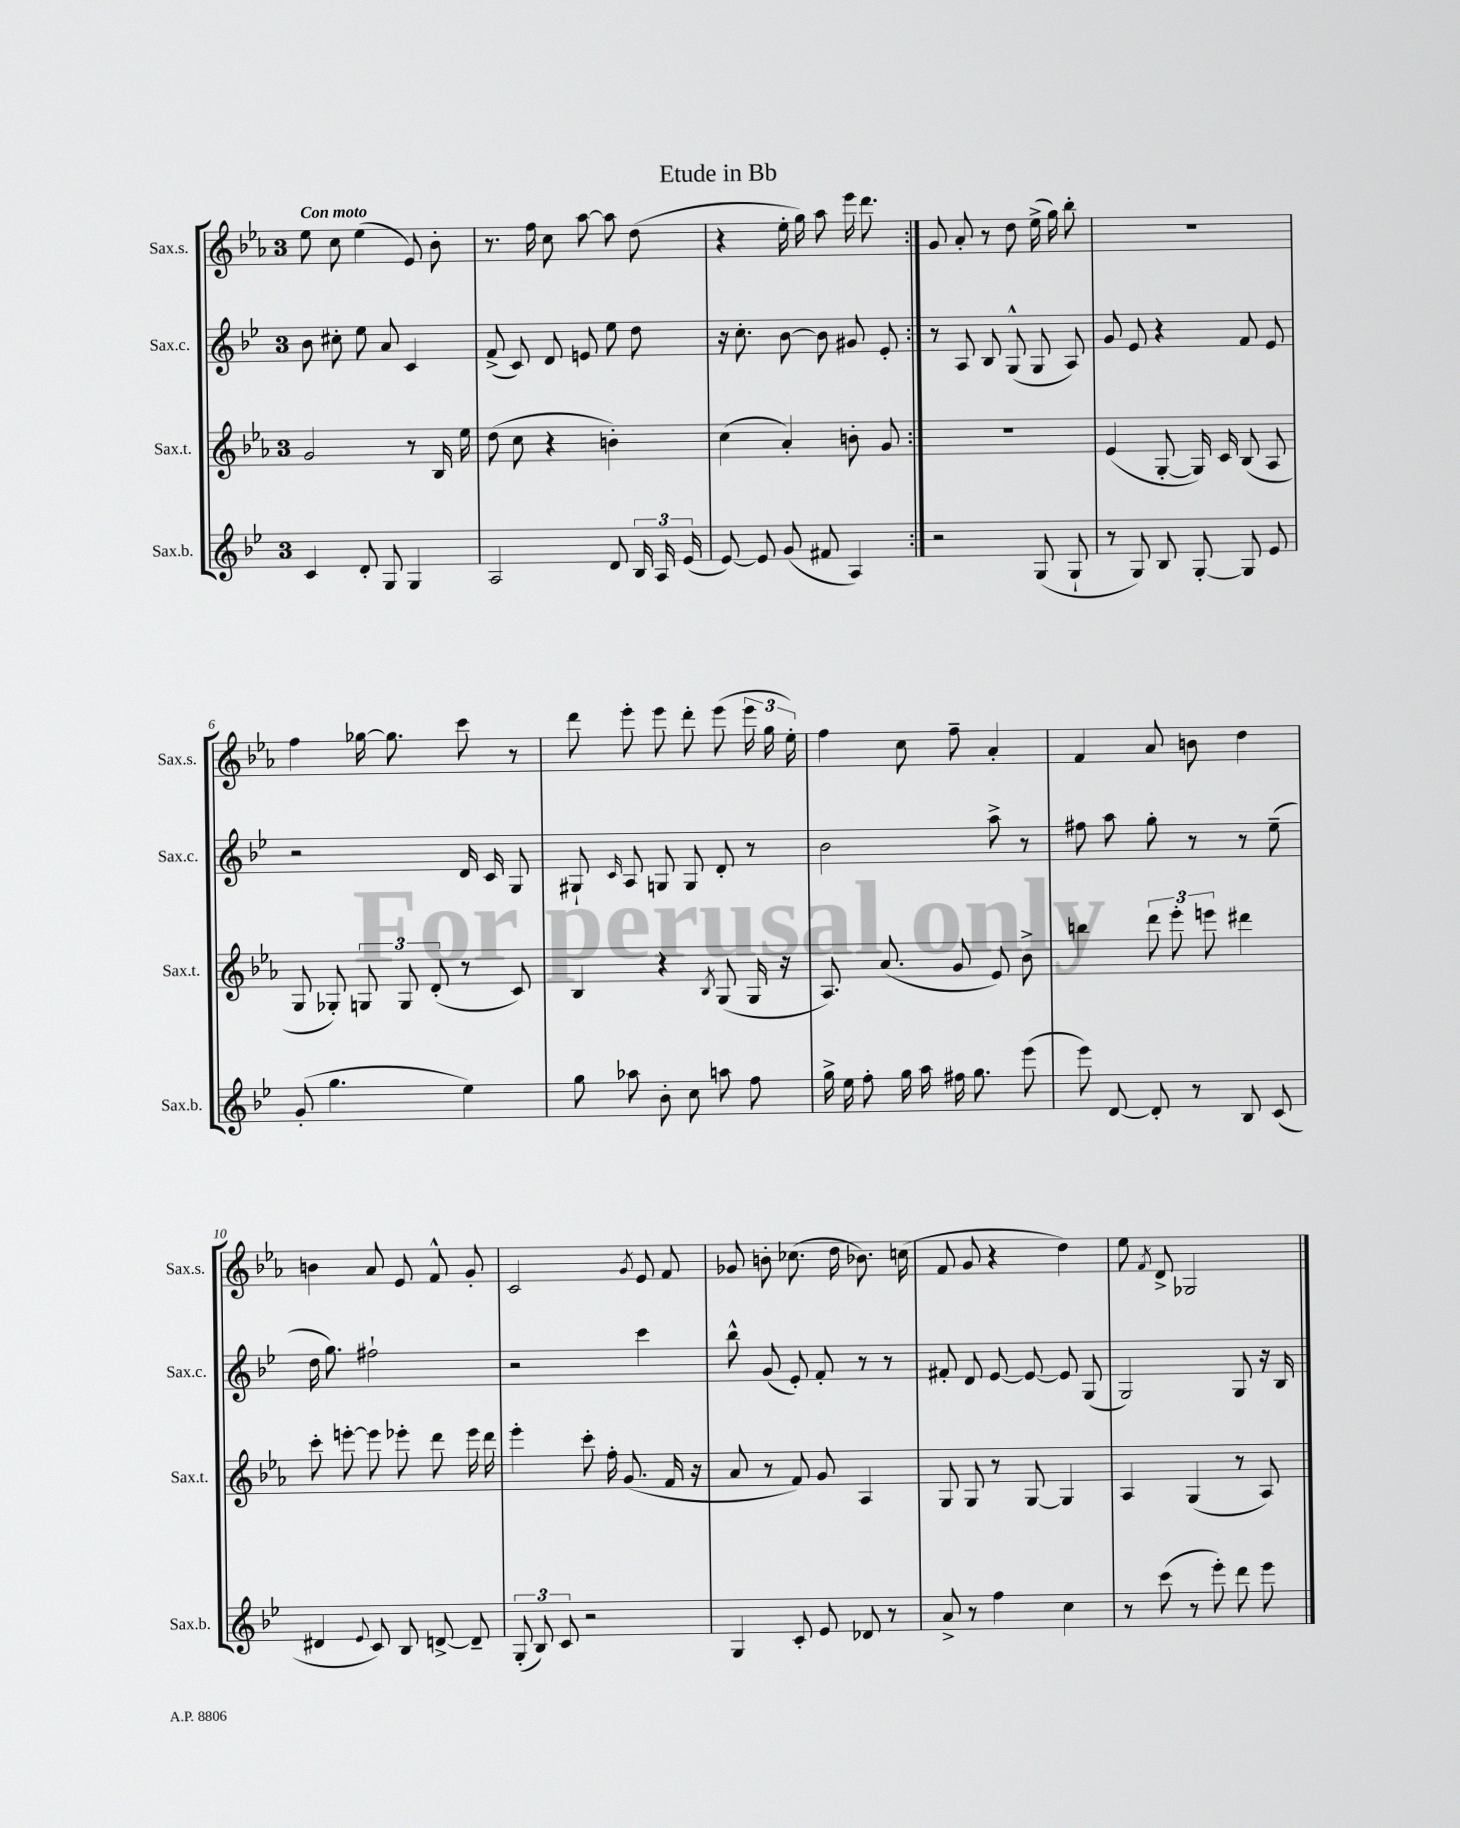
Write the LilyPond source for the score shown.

\header { title = "Etude in Bb" }
<<
\new StaffGroup <<
\new Staff = "s0" \with { instrumentName = "Sax.s." shortInstrumentName = "Sax.s." } {
    \clef treble \key ees \major \once \override Staff.TimeSignature.style = #'single-digit \time 3/4 \tempo "Con moto"
    \autoBeamOff \repeat volta 2 { ees''8 c''8 ees''4( ees'8) bes'8-. |
    r8. f''16 c''8 aes''8~ aes''8 d''8( |
    r4 ees''16-. g''16) aes''8 ees'''16 d'''8. | }
    g'8 aes'8-. r8 d''8 ees''16->( g''16) bes''8-. |
    R2. |
    f''4 ges''16~ ges''8. c'''8 r8 |
    d'''8 ees'''8-. ees'''8 d'''8-. ees'''8( \tuplet 3/2 { ees'''16 g''16 ees''16-.) } |
    f''4 c''8 f''8-- aes'4-. |
    f'4 aes'8 b'8 d''4 |
    b'4 aes'8 ees'8 f'8-^ g'8-. |
    c'2 \acciaccatura { g'8 } ees'8 f'8 |
    ges'8 b'8-. ces''8.( d''16 bes'8.) c''16( |
    f'8 g'8 r4 d''4) |
    ees''8 \acciaccatura { f'8 } d'8-> ges2 \bar "|." |
}
\new Staff = "s1" \with { instrumentName = "Sax.c." shortInstrumentName = "Sax.c." } {
    \clef treble \key bes \major \once \override Staff.TimeSignature.style = #'single-digit \time 3/4
    \autoBeamOff \repeat volta 2 { bes'8 cis''8-. ees''8 a'8 c'4 |
    f'8->( c'8) d'8 e'8 ees''8 d''8 |
    r16 c''8.-. bes'8~ bes'8 gis'8 ees'8-. | }
    r8 a8 bes8 g8-^( g8 a8) |
    g'8 ees'8 r4 f'8 ees'8 |
    r2 d'16 c'16 g8 |
    gis8-! \grace { c'16 } a8 g8 g8 d'8-. r8 |
    bes'2 a''8-> r8 |
    fis''8 a''8 g''8-. r8 r8 ees''8--( |
    d''16 g''8.) fis''2-! |
    r2 c'''4 |
    bes''8-^ g'8( ees'8-.) f'8-. r8 r8 |
    fis'8-. d'8 ees'8~ ees'8~ ees'8 g8( |
    g2) g8 r16 bes16 \bar "|." |
}
\new Staff = "s2" \with { instrumentName = "Sax.t." shortInstrumentName = "Sax.t." } {
    \clef treble \key ees \major \once \override Staff.TimeSignature.style = #'single-digit \time 3/4
    \autoBeamOff \repeat volta 2 { g'2 r8 bes16 ees''16 |
    d''8( c''8 r4 b'4-.) |
    c''4( aes'4-.) b'8-. g'8 | }
    R2. |
    ees'4( g8~-. g16) c'16 bes8( aes8 |
    g8 ges8-.) \tuplet 3/2 { g8 g8 d'8-.( } r8 c'8) |
    bes4 r4 \acciaccatura { bes8 } g8( g16 r16 |
    aes8.) aes'8.( g'8 ees'8) bes'8-> |
    b''4 \tuplet 3/2 { d'''8 ees'''8-. e'''8 } dis'''4 |
    c'''8-. e'''8~-. e'''8 ees'''8-. d'''8 ees'''16 d'''16 |
    ees'''4-. c'''8-. f''16-. g'8.( f'16 r16 |
    aes'8 r8 f'8) g'8 aes4 |
    g8 g8 r8 g8~ g4 |
    aes4 g4( r8 aes8) \bar "|." |
}
\new Staff = "s3" \with { instrumentName = "Sax.b." shortInstrumentName = "Sax.b." } {
    \clef treble \key bes \major \once \override Staff.TimeSignature.style = #'single-digit \time 3/4
    \autoBeamOff \repeat volta 2 { c'4 d'8-. g8 g4 |
    a2 d'8 \tuplet 3/2 { bes16 a16 ees'16( } |
    ees'8~) ees'8 g'8( fis'8 a4) | }
    r2 g8( g8-! |
    r8 g8) bes8 g8~-. g8 ees'8 |
    g'8-.( g''4. ees''4) |
    g''8 aes''8 bes'8-. c''8 a''8 f''8 |
    g''16-> ees''16 f''8-. g''16 a''16 fis''16 g''8. ees'''8( |
    ees'''8) d'8~ d'8-. r8 bes8 c'8( |
    dis'4 \appoggiatura { ees'8 } c'8) bes8 d'8~-> d'8-- |
    \tuplet 3/2 { g8-.( bes8) c'8 } r2 |
    g4 c'8-. ees'8 des'8 r8 |
    a'8-> r8 f''4 c''4 |
    r8 c'''8( r8 ees'''8-.) d'''8 ees'''8 \bar "|." |
}
>>
>>
